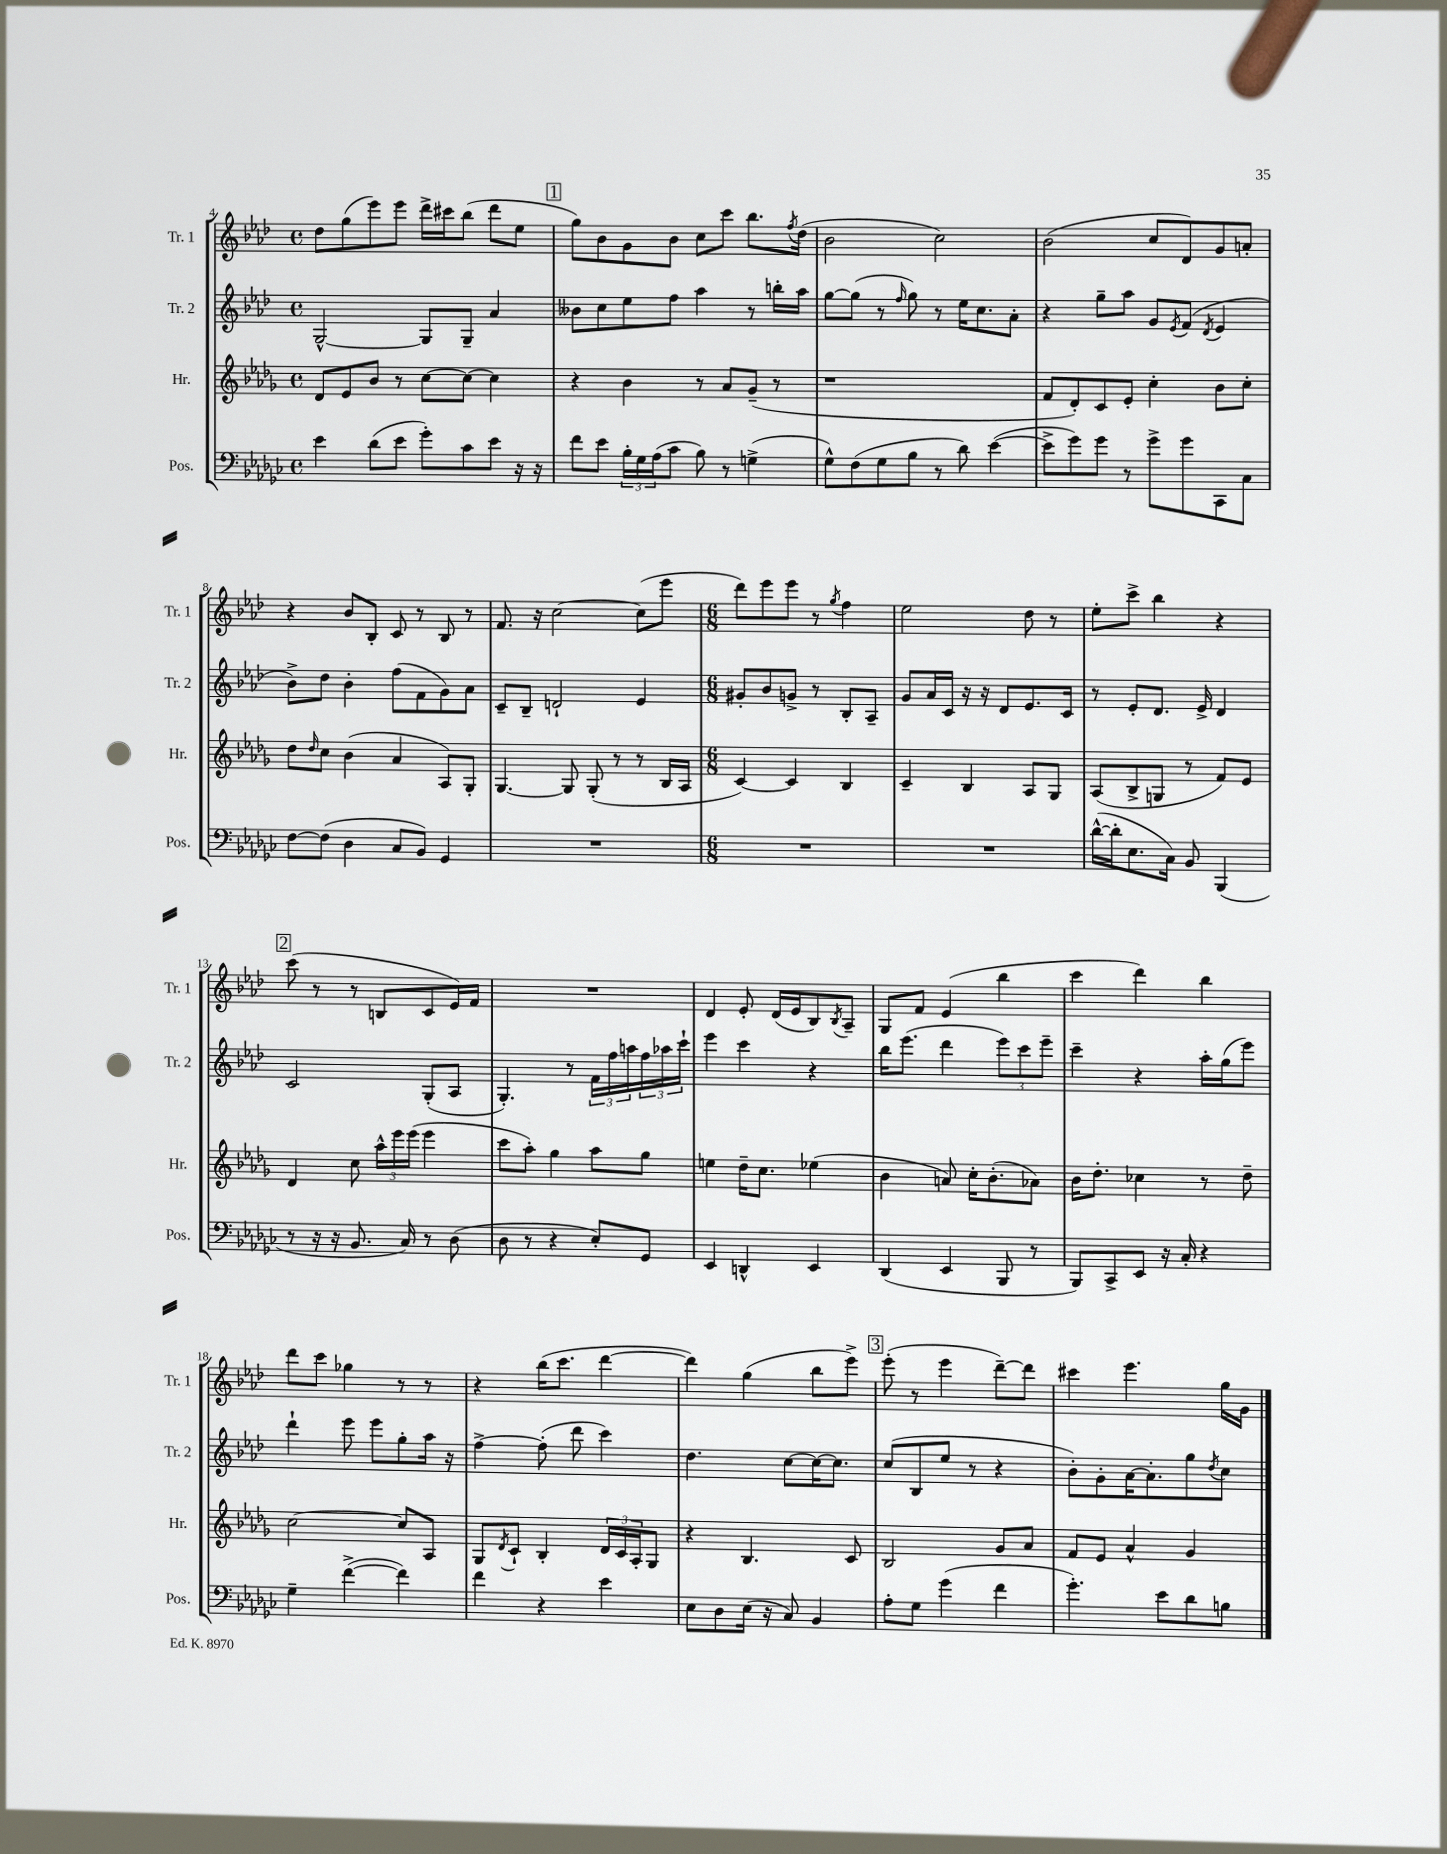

**kern	**kern	**kern	**kern
*staff4	*staff3	*staff2	*staff1
*clefF4	*clefG2	*clefG2	*clefG2
*k[b-e-a-d-g-c-]	*k[b-e-a-d-g-]	*k[b-e-a-d-]	*k[b-e-a-d-]
*M4/4	*M4/4	*M4/4	*M4/4
*met(c)	*met(c)	*met(c)	*met(c)
4e-	8d-	[2G^^	8dd-
.	8e-	.	(8gg
(8d-	8b-	.	8eee-)
8e-	8r	.	8eee-
8g-')	[8cc	8G]	16ddd-^
.	.	.	16ccc#
8c-	8cc_	8G~	(8bb-
8e-	4cc]	4a-	8ddd-
16r	.	.	8ee-
16r	.	.	.
=	=	=	=
8f	4r	8b--	8gg)
8e-	.	8cc	8b-
24B-'	4b-	8ee-	8g
24G-	.	.	.
(24A-	.	.	.
8c-	.	8ff	8b-
8B-)	8r	4aa-	8cc
8r	8a-	.	8ccc
(4G^	(8g-~	8r	8.bb-
.	8r	16bb'	.
.	.	.	8qff
.	.	16aa-	(16dd-
=	=	=	=
8G-^^)	1r	[8gg	2b-
(8F	.	(8gg]	.
8G-	.	8r	.
.	.	16qqff	.
8B-	.	8gg)	.
8r	.	8r	2cc)
8d-)	.	16ee-	.
.	.	8.cc	.
([4e-	.	.	.
.	.	8a-'	.
=	=	=	=
8e-^]	8f	4r	(2b-
8g-)	8d-')	.	.
8g-	8c	8gg~	.
8r	8e-'	8aa-	.
8g-^	4cc'	8g	8cc
.	.	8qe-	.
8g-	.	(8f	8d-)
.	.	8qd-	.
8CC-	8b-	4e-	8g
8C-	8cc'	.	8a'
=	=	=	=
[8F	8dd-	8b-^)	4r
.	16qqdd-	.	.
(8F]	8cc	8dd-	.
4D-	(4b-	4b-'	8b-
.	.	.	8B-'
8C-	4a-	(8ff	8c
8BB-)	.	8f	8r
4GG-	8A-)	8g)	8B-
.	8G-'	8a-	8r
=	=	=	=
1r	[4.G-	8c~	8.f
.	.	8B-~	.
.	.	.	16r
.	.	2d`	[2cc
.	8G-]	.	.
.	(8G-'	.	.
.	8r	.	.
.	8r	4e-	(8cc]
.	16B-	.	8eee-
.	16A-	.	.
=	=	=	=
*M6/8	*M6/8	*M6/8	*M6/8
2.r	[4c)	8g#'	8ddd-)
.	.	8b-	8eee-
.	4c]	8g^	8eee-
.	.	8r	8r
.	.	.	8qgg
.	4B-	8B-'	4ff
.	.	8A-~	.
=	=	=	=
2.r	4c~	8g	2ee-
.	.	16a-	.
.	.	16c	.
.	4B-	16r	.
.	.	16r	.
.	.	8d-	.
.	8A-	8.e-	8dd-
.	8G-	.	8r
.	.	16c	.
=	=	=	=
([16d-^^	(8A-	8r	8ee-'
16d-']	.	.	.
8.E-	8B-^	8e-'	8ccc^
.	8G	8.d-	4bb-
16C-)	.	.	.
8BB-	8r	.	.
.	.	16e-^	.
(4BBB-	8f)	4d-	4r
.	8e-	.	.
=	=	=	=
8r	4d-	2c	(8ccc
16r	.	.	8r
16r	.	.	.
8.BB-	8cc	.	8r
.	24aa-^^	.	8B
.	24eee-	.	.
16C-)	.	.	.
.	(24eee-	.	.
8r	4eee-	(8G'	8c
(8D-	.	8A-	16e-)
.	.	.	16f
=	=	=	=
8D-	8ccc	4.G')	2.r
8r	8aa-')	.	.
4r	4gg-	.	.
.	.	8r	.
8E-')	8aa-	24f	.
.	.	24ff	.
.	.	24aa	.
8GG-	8gg-	24ff	.
.	.	24aa-	.
.	.	24ccc`	.
=	=	=	=
4EE-	4ee	4eee-	4d-
4DD^^	16dd-~	4ccc	8e-'
.	8.cc	.	.
.	.	.	(16d-
.	.	.	16e-
4EE-	(4ee-	4r	8B-)
.	.	.	8qB-
.	.	.	8A-~
=	=	=	=
(4DD-	4b-	16bb-	8G
.	.	(8.eee-	.
.	.	.	8f
4EE-	8a)	4ddd-	(4e-
.	16cc'	.	.
.	(8.b-'	.	.
8BBB-	.	12eee-)	4bb-
.	.	12ccc	.
8r	8a-)	.	.
.	.	12eee-~	.
=	=	=	=
8BBB-)	16b-	4ccc~	4ccc
.	8.dd-'	.	.
8CC-^	.	.	.
8EE-	4cc-	4r	4ddd-)
16r	.	.	.
16C-'	.	.	.
4r	8r	16aa-'	4bb-
.	.	(16gg	.
.	8dd-~	8eee-)	.
=	=	=	=
4G-~	[2cc	4ddd-`	8ddd-
.	.	.	8ccc
([4f^	.	8eee-	4gg-
.	.	8eee-	.
4f])	8cc]	8gg'	8r
.	8A-	16aa-	8r
.	.	16r	.
=	=	=	=
4f	8G-	[4ff^	4r
.	8qd-	.	.
.	8c`	.	.
4r	4B-'	(8ff']	(16bb-
.	.	.	8.ccc
.	.	8ddd-	.
4e-	24d-	4ccc)	[4ddd-
.	24c	.	.
.	24A-'	.	.
.	8G-	.	.
=	=	=	=
8E-	4r	4.dd-	4ddd-])
8D-	.	.	.
(16E-	4.B-	.	(4gg
16r	.	.	.
8C-)	.	[8cc	.
4BB-	.	16cc_	8bb-
.	.	8.cc]	.
.	8c	.	8eee-^)
=	=	=	=
8A-'	2B-	(8cc	(8eee-'
8G-	.	8B-	8r
(4g-	.	8ee-	4eee-
.	.	8r	.
4f	8g-	4r	[8ddd-~)
.	8a-	.	8ddd-]
=	=	=	=
4.g-')	8f	8b-')	4ccc#
.	8e-	8g'	.
.	4a-^^	[16a-	4.eee-
.	.	8.a-']	.
8e-	.	.	.
8d-	4g-	8gg	.
.	.	8qdd-	.
8B	.	8cc	16gg
.	.	.	16g
==	==	==	==
*-	*-	*-	*-
